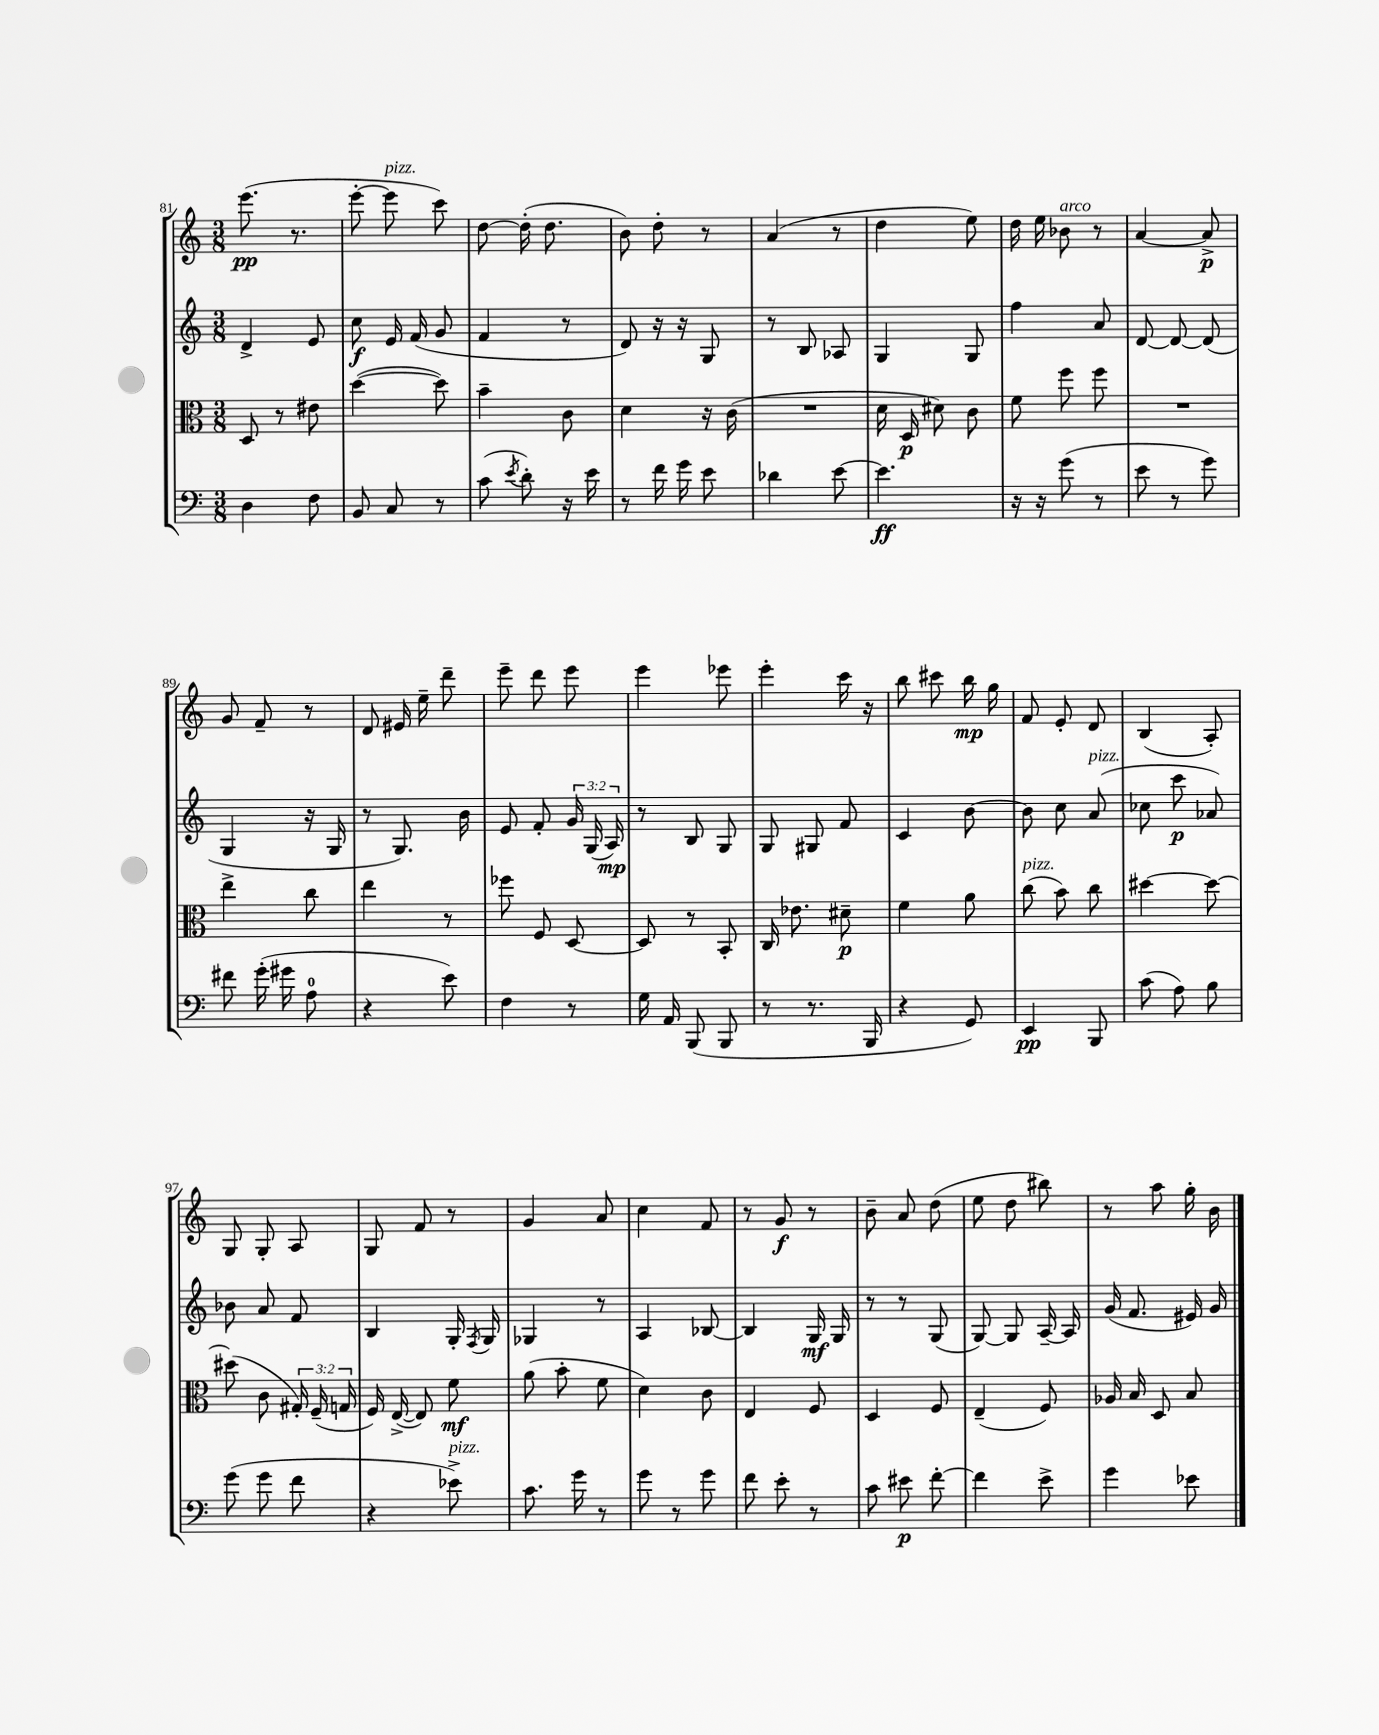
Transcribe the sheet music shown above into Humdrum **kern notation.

**kern	**dynam	**kern	**dynam	**kern	**dynam	**kern	**dynam
*part4	*part4	*part3	*part3	*part2	*part2	*part1	*part1
*staff4	*staff4	*staff3	*staff3	*staff2	*staff2	*staff1	*staff1
*clefF4	*	*clefC3	*	*clefG2	*	*clefG2	*
*k[]	*	*k[]	*	*k[]	*	*k[]	*
*M3/8	*	*M3/8	*	*M3/8	*	*M3/8	*
=81	=81	=81	=81	=81	=81	=81	=81
4D\	.	8D/	.	4d^/	.	(8.eee\	pp
.	.	8r	.	.	.	.	.
.	.	.	.	.	.	8.r	.
8F\	.	8e#X\	.	8e/	.	.	.
=82	=82	=82	=82	=82	=82	=82	=82
8BB/	.	([4dd\	.	8cc\	f	[8eee'\	.
!	!	!	!	!	!	!LO:TX:a:i:t=pizz.	!
8C/	.	.	.	16e/	.	8eee\]	.
.	.	.	.	(16f/	.	.	.
8r	.	8dd\])	.	8g/	.	8ccc\)	.
=83	=83	=83	=83	=83	=83	=83	=83
(8c\	.	4b~\	.	4f/	.	[8dd\	.
8qe/	.	.	.	.	.	.	.
8d'\)	.	.	.	.	.	(16dd'\]	.
.	.	.	.	.	.	8.dd\	.
16r	.	8c\	.	8r	.	.	.
16e\	.	.	.	.	.	.	.
=84	=84	=84	=84	=84	=84	=84	=84
8r	.	4d\	.	8d/)	.	8b\)	.
16f\	.	.	.	16r	.	8dd'\	.
16g\	.	.	.	16r	.	.	.
8e\	.	16r	.	8G/	.	8r	.
.	.	(16c\	.	.	.	.	.
=85	=85	=85	=85	=85	=85	=85	=85
4d-X\	.	4.r	.	8r	.	(4a/	.
.	.	.	.	8B/	.	.	.
[8e\	.	.	.	8A-X/	.	8r	.
=86	=86	=86	=86	=86	=86	=86	=86
4.e\]	ff	16d\	.	4G/	.	4dd\	.
.	.	16D/	p	.	.	.	.
.	.	8d#X\)	.	.	.	.	.
.	.	8c\	.	8G/	.	8ee\)	.
=87	=87	=87	=87	=87	=87	=87	=87
16r	.	8f\	.	4ff\	.	16dd\	.
16r	.	.	.	.	.	16ee\	.
!	!	!	!	!	!	!LO:TX:a:i:t=arco	!
(8g\	.	8ff\	.	.	.	8b-X\	.
8r	.	8ff\	.	8a/	.	8r	.
=88	=88	=88	=88	=88	=88	=88	=88
8e\	.	4.r	.	[8d/	.	[4a/	.
8r	.	.	.	8d/_	.	.	.
8g\)	.	.	.	(8d/]	.	8a^/]	p
!!LO:LB:g=z
=89	=89	=89	=89	=89	=89	=89	=89
8f#X\	.	4ee^\	.	4G/	.	8g/	.
(16g'\	.	.	.	.	.	8f~/	.
16g#X\	.	.	.	.	.	.	.
8A\	.	8cc\	.	16r	.	8r	.
.	.	.	.	16G/	.	.	.
=90	=90	=90	=90	=90	=90	=90	=90
4r	.	4ee\	.	8r	.	8d/	.
.	.	.	.	8.G/)	.	16e#X/	.
.	.	.	.	.	.	16ee~\	.
8e\)	.	8r	.	.	.	8ddd~\	.
.	.	.	.	16b\	.	.	.
=91	=91	=91	=91	=91	=91	=91	=91
4F\	.	8ff-X\	.	8e/	.	8eee~\	.
.	.	8F/	.	8f'/	.	8ddd\	.
8r	.	[8D/	.	24g/	.	8eee\	.
.	.	.	.	(24G/	.	.	.
.	.	.	.	24A/)	mp	.	.
=92	=92	=92	=92	=92	=92	=92	=92
16G\	.	8D/]	.	8r	.	4eee\	.
16AA/	.	.	.	.	.	.	.
(8BBB/	.	8r	.	8B/	.	.	.
8BBB/	.	8BB'/	.	8G/	.	8eee-X\	.
=93	=93	=93	=93	=93	=93	=93	=93
8r	.	16C/	.	8G/	.	4eee'\	.
.	.	8.e-X\	.	.	.	.	.
8.r	.	.	.	8G#X/	.	.	.
.	.	8d#X~\	p	8f/	.	16ccc\	.
16BBB/	.	.	.	.	.	16r	.
=94	=94	=94	=94	=94	=94	=94	=94
4r	.	4f\	.	4c/	.	8bb\	.
.	.	.	.	.	.	8ccc#X\	.
8GG/)	.	8a\	.	[8b\	.	16bb\	mp
.	.	.	.	.	.	16gg\	.
=95	=95	=95	=95	=95	=95	=95	=95
!	!	!LO:TX:a:i:t=pizz.	!	!	!	!	!
4EE/	pp	(8cc\	.	8b\]	.	8f/	.
.	.	8b\)	.	8cc\	.	8e'/	.
!	!	!	!	!LO:TX:a:i:t=pizz.	!	!	!
8BBB/	.	8cc\	.	(8a/	.	8d/	.
=96	=96	=96	=96	=96	=96	=96	=96
(8c\	.	[4dd#X\	.	8cc-X\	.	(4B/	.
8A\)	.	.	.	8ccc\	p	.	.
8B\	.	8dd#\_	.	8a-X/)	.	8A'/)	.
!!LO:LB:g=z
=97	=97	=97	=97	=97	=97	=97	=97
(8g\	.	(8dd#X\]	.	8b-X\	.	8G/	.
8g\	.	8c\	.	8a/	.	8G'/	.
8f\	.	24G#X'/)	.	8f/	.	8A/	.
.	.	(24F~/	.	.	.	.	.
.	.	24Gn/	.	.	.	.	.
=98	=98	=98	=98	=98	=98	=98	=98
4r	.	16F/)	.	4B/	.	8G/	.
.	.	([16E^/	.	.	.	.	.
.	.	8E/])	.	.	.	8f/	.
!LO:TX:a:i:t=pizz.	!	!	!	!	!	!	!
8e-X^\)	.	8f\	mf	16G'/	.	8r	.
.	.	.	.	8qF/	.	.	.
.	.	.	.	16G/	.	.	.
=99	=99	=99	=99	=99	=99	=99	=99
8.c\	.	(8a\	.	4G-X/	.	4g/	.
.	.	8b'\	.	.	.	.	.
16g\	.	.	.	.	.	.	.
8r	.	8f\	.	8r	.	8a/	.
=100	=100	=100	=100	=100	=100	=100	=100
8g\	.	4d\)	.	4A/	.	4cc\	.
8r	.	.	.	.	.	.	.
8g\	.	8c\	.	[8B-X/	.	8f/	.
=101	=101	=101	=101	=101	=101	=101	=101
8f\	.	4E/	.	4B-/]	.	8r	.
8e'\	.	.	.	.	.	8g/	f
8r	.	8F/	.	16G/	mf	8r	.
.	.	.	.	16G/	.	.	.
=102	=102	=102	=102	=102	=102	=102	=102
8c\	.	4D/	.	8r	.	8b~\	.
8e#X\	p	.	.	8r	.	8a/	.
[8f'\	.	8F/	.	(8G/	.	(8dd\	.
=103	=103	=103	=103	=103	=103	=103	=103
4f\]	.	(4E~/	.	[8G/)	.	8ee\	.
.	.	.	.	8G/]	.	8dd\	.
8e^\	.	8F/)	.	[16A~/	.	8bb#X\)	.
.	.	.	.	16A/]	.	.	.
=104	=104	=104	=104	=104	=104	=104	=104
4g\	.	16A-X/	.	(16g/	.	8r	.
.	.	16B/	.	8.f/	.	.	.
.	.	8D/	.	.	.	8aa\	.
8e-X\	.	8B/	.	16e#X/)	.	16gg'\	.
.	.	.	.	16g/	.	16b\	.
==	==	==	==	==	==	==	==
*-	*-	*-	*-	*-	*-	*-	*-
